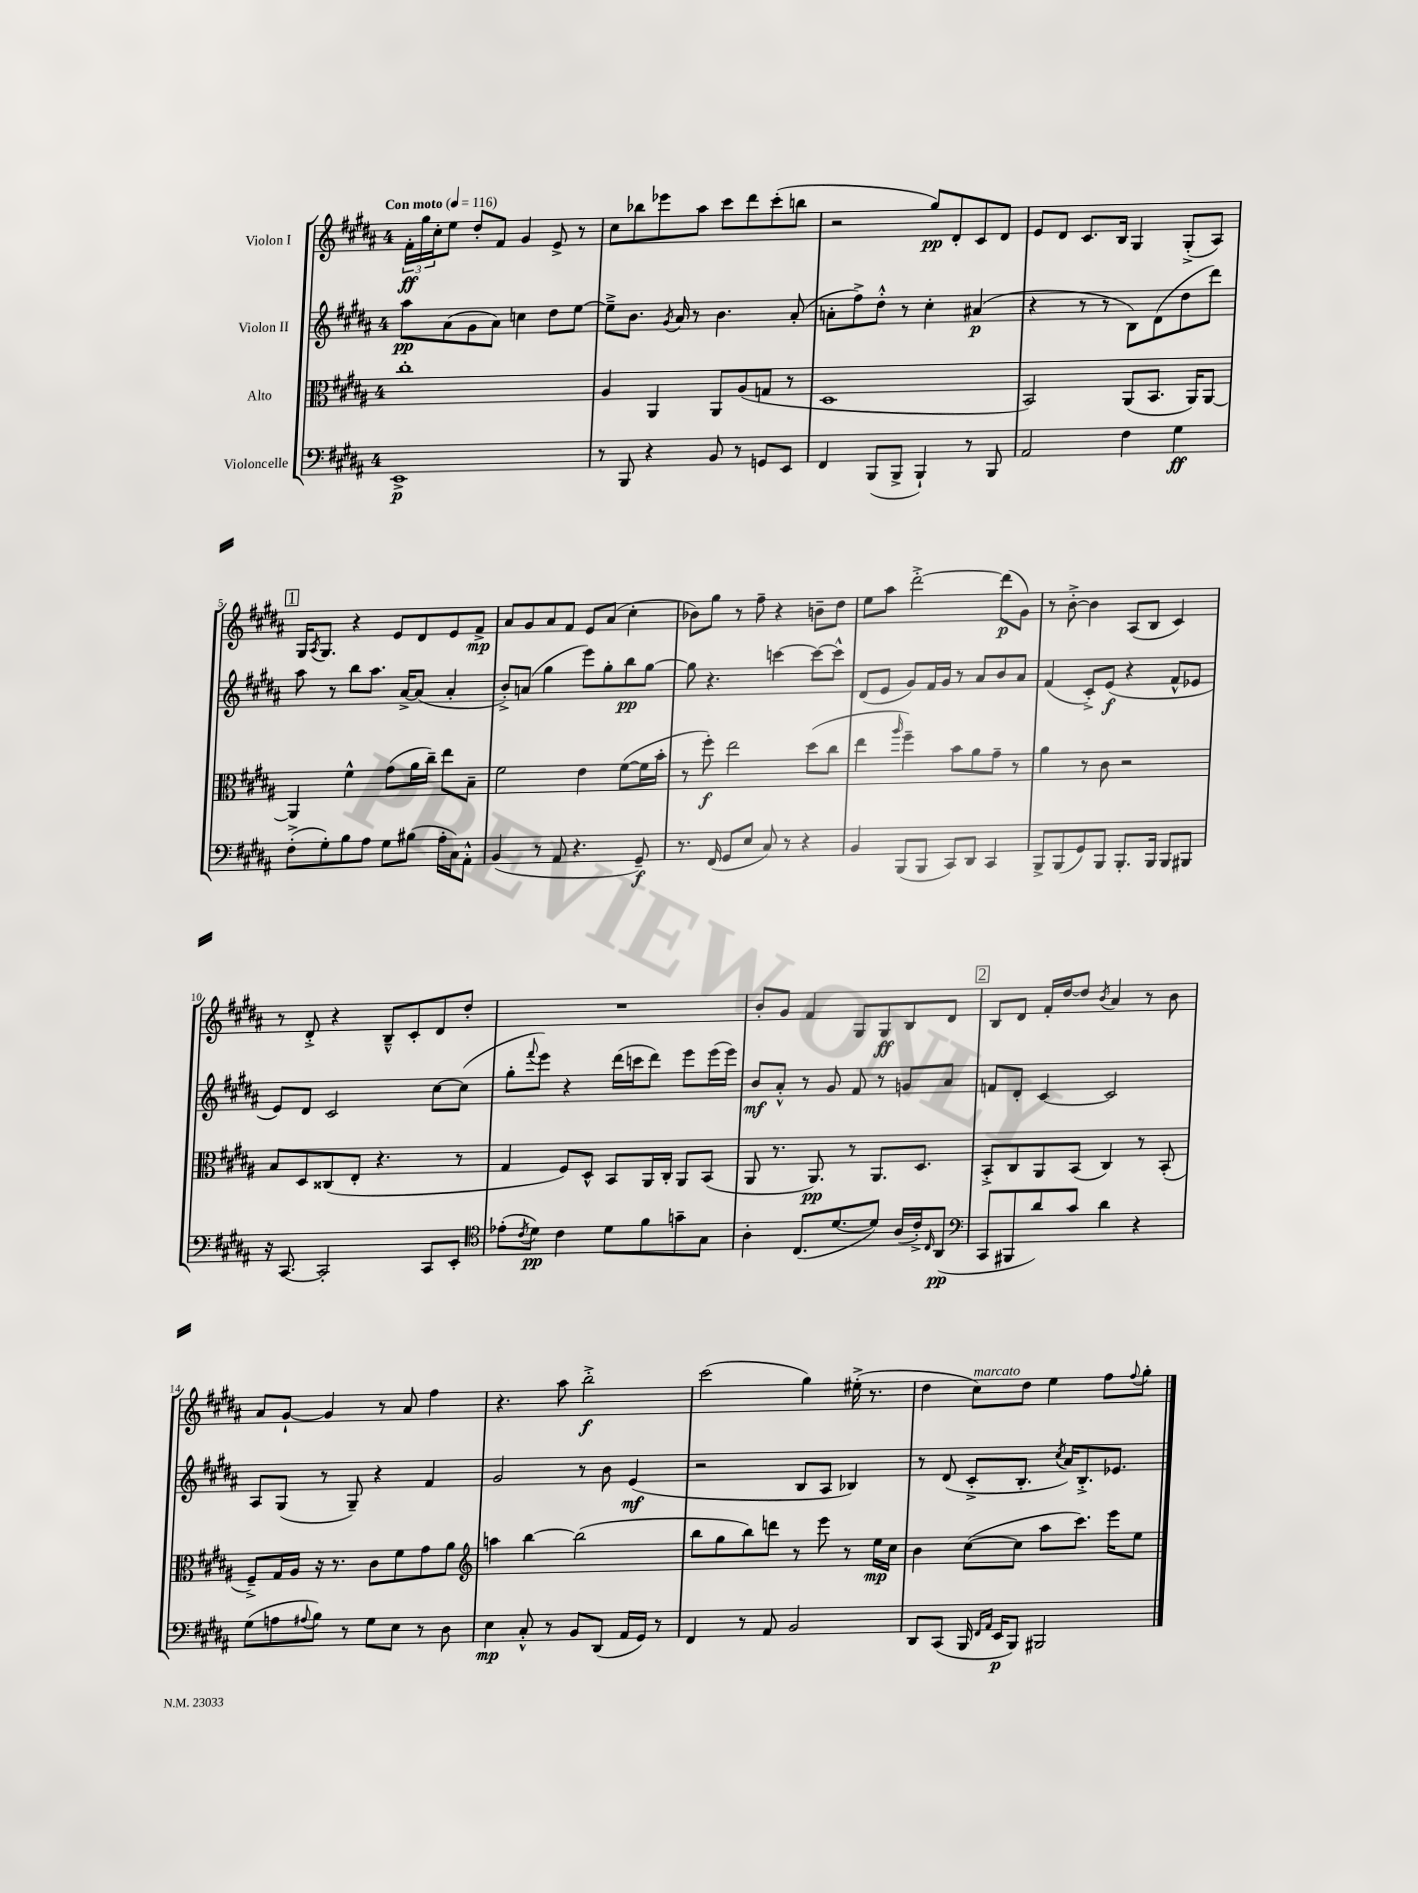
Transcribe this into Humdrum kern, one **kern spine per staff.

**kern	**kern	**kern	**kern
*staff4	*staff3	*staff2	*staff1
*clefF4	*clefC3	*clefG2	*clefG2
*k[f#c#g#d#a#]	*k[f#c#g#d#a#]	*k[f#c#g#d#a#]	*k[f#c#g#d#a#]
*M4/4	*M4/4	*M4/4	*M4/4
*MM116	*MM116	*MM116	*MM116
1EE^	1cc#'	8aa#\L	24f#'\LL
.	.	.	24gg#\
.	.	.	24cc#'\J
.	.	(8a#\	8ee\J
.	.	8g#\	8dd#'/L
.	.	8a#\J)	8f#/J
.	.	4cc\	4g#/
.	.	8dd#\L	8e^/
.	.	[8ee\J	8r
=	=	=	=
8r	4A#/	8ee~^\]L	8cc#\L
8BBB/	.	8.b\J	8bb-\
4r	4AA#/	.	8eee-\
.	.	8qg#/	.
.	.	16a#/	.
.	.	8r	8aa#\J
8BB/	8AA#/L	4.b\	8ccc#\L
8r	(8A#/	.	8ddd#\
8GG/L	8G/J	.	(8ccc#'\
8EE/J	8r	(8a#'/	8bb\J
=	=	=	=
4FF#/	1D#	8a'\L	2r
.	.	8ff#^\)	.
(8BBB/L	.	8dd#'^^\J	.
8BBB^/J	.	8r	.
4BBB`/)	.	4cc#'\	8gg#/L)
.	.	.	8d#'/
8r	.	(4a#/	8c#/
8BBB/	.	.	8d#/J
=	=	=	=
2AA#/	2BB/)	4r	8e/L
.	.	.	8d#/J
.	.	8r	8.c#/L
.	.	8r	.
.	.	.	16B/Jk
4F#\	(8AA#/L	8B\L)	4G#/
.	8.BB/J	(8d#\	.
4G#\	.	8dd#\	(8G#'^/L
.	16AA#/LK)	.	.
.	[8AA#/J	8ddd#\J)	8A#/J)
=	=	=	=
(8F#'^\L	4AA#/]	8aa#\	16G#/LK
.	.	.	8qA#/
.	.	.	8.G#/J
8G#'\)	.	8r	.
8B\	4f#^^\	8bb\L	4r
8A#\J	.	8.aa#\J	.
8G#\L	(8g#\L	.	8e/L
.	.	[16a#^/LK	.
(8B#\J	16a#\L	(8a#/]J	8d#/
.	16cc#~\JJ)	.	.
16A#'\LL	8ee\L	4a#'/	8e/
16C#\J)	.	.	.
8AA#'^^\J	8B~\J	.	8f#^/J
=	=	=	=
(4BB/	2f#\	8b'^/L)	8a#/L
.	.	(8a/J	8g#/
8r	.	4gg#\	8a#/
8AA#/	.	.	8f#/J
4.r	4e\	8eee\L)	8e/L
.	.	8gg#'\	(8a#/J
.	([8f#\L	8bb\	4cc#'\
8GG#~/)	16f#\]L	[8gg#\J	.
.	16b'\JJ	.	.
=	=	=	=
8.r	8r	8gg#\]	8b-\L)
.	8ff#'\)	4.r	8gg#\J
(16FF#/	.	.	.
8GG#/L	2ee\	.	8r
8E/J	.	.	8ff#~\
8C#/)	.	[4ccc\	4r
8r	.	.	.
4r	(8dd#\L	8ccc\_L	8b~\L
.	8cc#\J	8ccc^^\]J	8dd#\J
=	=	=	=
4BB/	4ee\	(8d#/L	8ee\L
.	.	8e/J	8aa#\J
.	16qqaa#/	.	.
(8BBB/L	4ff#~\)	8g#/L)	[2ddd#'^\
8BBB/J	.	16f#/L	.
.	.	16g#/JJ	.
8CC#/L)	8b\L	8r	.
8DD#/J	8a#\	8a#/L	.
4CC#/	8g#~\J	8b/	(8ddd#\]L
.	8r	8a#/J	8g#\J)
=	=	=	=
8BBB^/L	4a#\	(4f#/	8r
(8BBB/	.	.	[8b'^\
8GG#/)	8r	8c#'^/L)	4b\]
8BBB/J	8c#\	(8e/J	.
8.BBB'/L	2r	4r	(8A#/L
.	.	.	8B/J
16BBB/Jk	.	.	.
8BBB/L	.	8f#^^/L	4c#/)
8BBB#/J	.	8e-/J	.
=	=	=	=
16r	8B/L	8e/L)	8r
[8.CC#/	.	.	.
.	8D#/	8d#/J	8d#'^/
2CC#'/]	(8C##/	2c#/	4r
.	8E'/J	.	.
.	4.r	.	8B~^^/L
.	.	.	8c#'/
8CC#/L	.	[8cc#\L	8d#/
8EE'/J	8r	(8cc#\]J	8dd#'/J
=	=	=	=
*clefC4	*	*	*
(8e-'\L	4G#/	8gg#'\L	1r
8qc#/	.	8qqfff#/	.
8d#\J)	.	8eee\J)	.
4c#\	8F#/L)	4r	.
.	8D#^^/J	.	.
8d#\L	8BB/L	(16ddd#\LL	.
.	.	16ccc\J	.
8f#\	16AA#/L	8ddd#\J)	.
.	16C#'/JJ	.	.
8g~\	8AA#/L	8eee\L	.
8G#\J	(8BB/J	(16eee\L	.
.	.	16eee\JJ)	.
=	=	=	=
4A#'\	8AA#/	8b/L	8b'/L
.	8.r	8a#'^^/J	8g#/J
(8.C#/L	.	8r	4f#/
.	8.AA#/)	.	.
.	.	8g#/	.
[8.d#/	.	.	.
.	8r	8f#/	8G#/L
8d#/]J)	8.AA#/L	8r	8G#/
(16A#/LL	.	8g/L	8B/
16c#'^/J)	8.D#/J	.	.
16qqC#/	.	.	.
(8AA#/J	.	8a#/J	8d#/J
=	=	=	=
*clefF4	*	*	*
8CC#/L	8BB'^/L	8f/L	8B/L
8BBB#/	8C#/	8d#'/J	8d#/J
8d#/)	8AA#/	[4c#/	16f#'/LL
.	.	.	[16dd#/J
8c#/J	(8BB/J	.	8dd#/]J
.	.	.	8qb/
4d#\	4C#/)	2c#/]	4a#/
4r	8r	.	8r
.	(8BB'/	.	8b\
=	=	=	=
(8G#\L	8F#~^/L)	8A#/L	8a#/L
8A\	16G#/L	(8G#/J	[8g#`/J
.	16A#/JJ	.	.
8qqA#/	.	.	.
8B\J)	16r	8r	4g#/]
.	8.r	.	.
8r	.	8G#~/)	.
8G#\L	8c#\L	4r	8r
8E\J	8f#\	.	8a#/
8r	8g#\	4f#/	4ff#\
8D#\	8a#\J	.	.
=	=	=	=
*	*clefG2	*	*
4E\	4aa\	2g#/	4.r
8C#'^^/	[4bb\	.	.
8r	.	.	8aa#\
8BB/L	(2bb\]	8r	2bb'^\
(8DD#/J	.	8b\	.
16AA#/LL	.	(4e/	.
16GG#/JJ)	.	.	.
8r	.	.	.
=	=	=	=
4FF#/	8bb\L	2r	(2ccc#\
.	8gg#\	.	.
8r	8bb\)	.	.
8AA#/	8ddd\J	.	.
2BB/	8r	8B/L	4gg#\)
.	8eee\	8A#/J	.
.	8r	4B-/)	(16ee#'^\
.	.	.	8.r
.	16ee\LL	.	.
.	16cc#\JJ	.	.
=	=	=	=
8DD#/L	4b\	8r	4dd#\
(8CC#/J	.	(8d#/	.
16BBB/	([8cc#\L	8c#'^/L	8cc#\L)
16qqFF#/LL	.	.	.
16qqAA#/JJ	.	.	.
16EE/LK	.	.	.
8BBB/J)	8cc#\]J	8.B'/J	8dd#\J
2BBB#/	8aa#\L	.	4ee\
.	.	8qcc#/	.
.	.	16a#/LK)	.
.	8.ccc#\J)	8.B'^/	.
.	.	.	8ff#\L
.	16eee\LK	8.e-/J	.
.	.	.	8qqff#/
.	8ee\J	.	8gg#'\J
==	==	==	==
*-	*-	*-	*-
